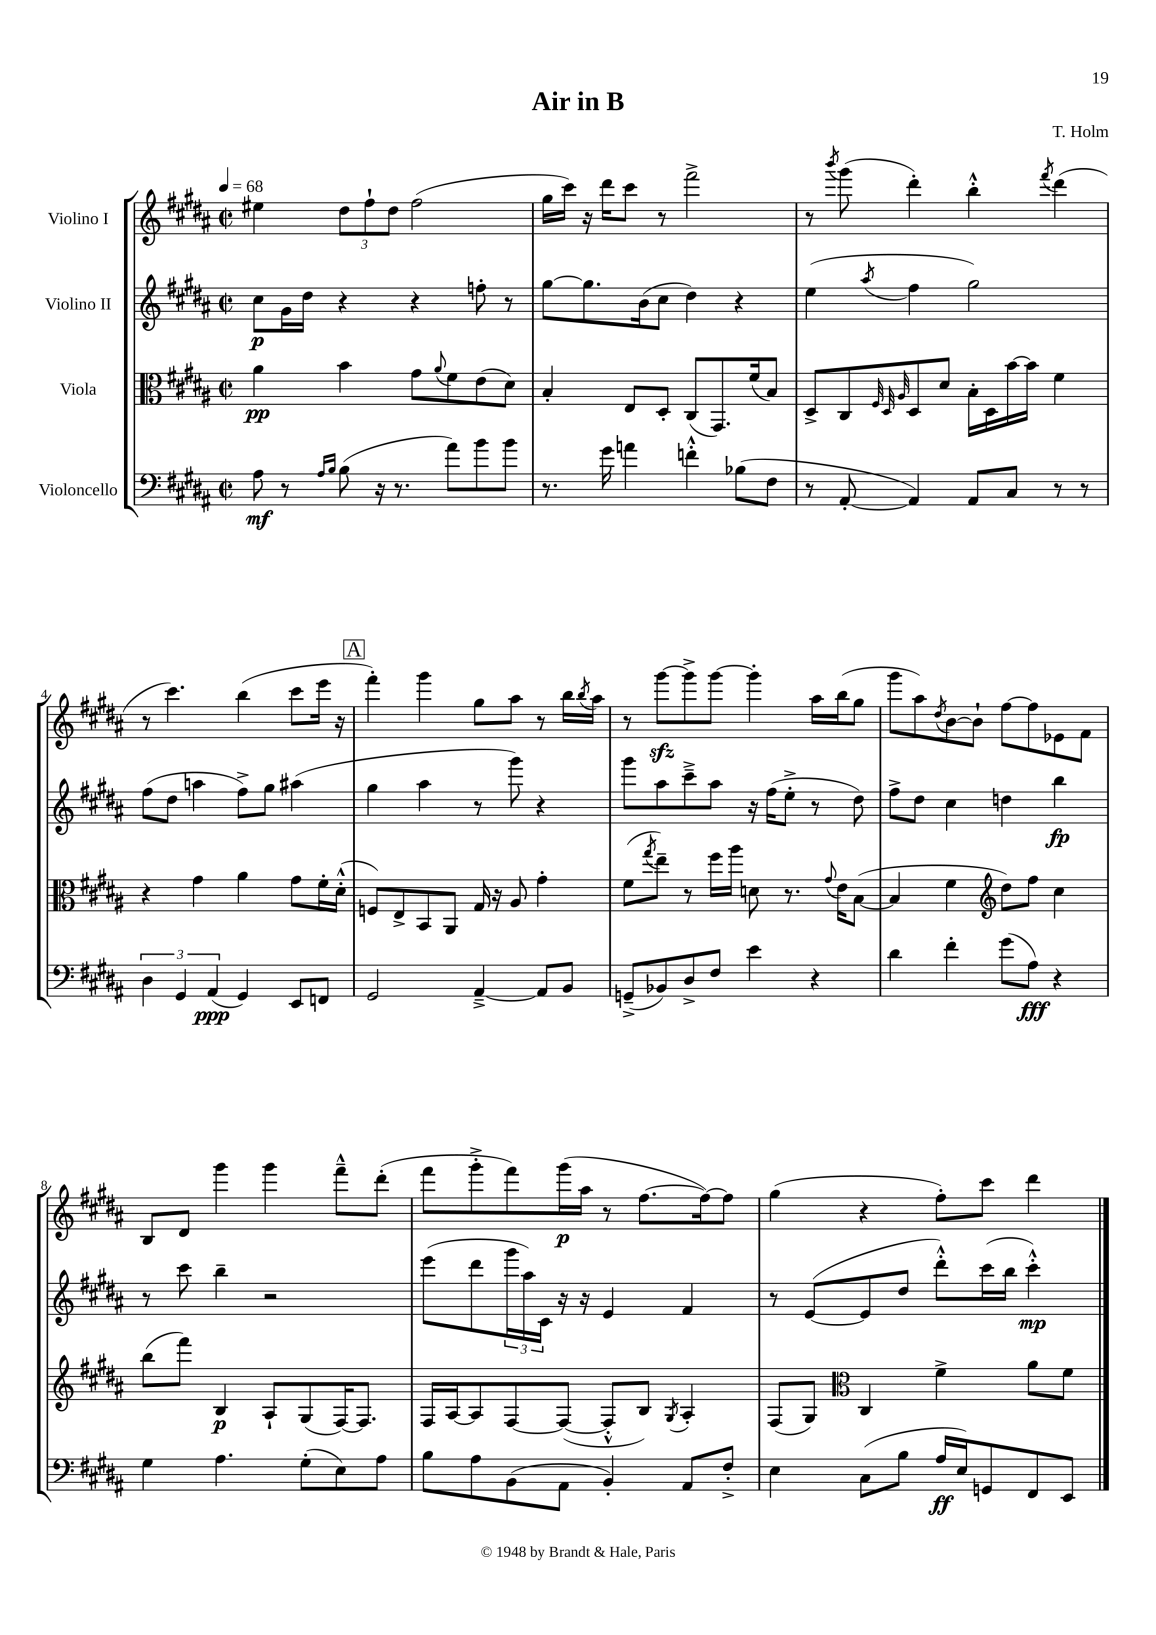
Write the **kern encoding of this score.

**kern	**kern	**kern	**kern
*staff4	*staff3	*staff2	*staff1
*clefF4	*clefC3	*clefG2	*clefG2
*k[f#c#g#d#a#]	*k[f#c#g#d#a#]	*k[f#c#g#d#a#]	*k[f#c#g#d#a#]
*M2/2	*M2/2	*M2/2	*M2/2
*met(c|)	*met(c|)	*met(c|)	*met(c|)
*MM68	*MM68	*MM68	*MM68
8A#	4a#	8cc#	4ee#
8r	.	16g#	.
.	.	16dd#	.
16qqA#	.	.	.
16qqB	.	.	.
(8B	4b	4r	12dd#
.	.	.	12ff#`
16r	.	.	.
.	.	.	12dd#
8.r	.	.	.
.	8g#	4r	(2ff#
.	8qqa#	.	.
8a#)	8f#	.	.
8b	(8e	8ff'	.
8b	8d#)	8r	.
=	=	=	=
8.r	4B'	[8gg#	16gg#
.	.	.	16ccc#)
.	.	8.gg#]	16r
16g#	.	.	16ddd#
4a	8E	.	8ccc#
.	.	(16b	.
.	8D#'	8cc#	8r
4f'^^	(8C#	4dd#)	2fff#^
.	8.GG#)	.	.
(8B-	.	4r	.
.	(16f#	.	.
8F#	8B)	.	.
=	=	=	=
8r	8D#^	(4ee	8r
.	.	.	8qbbb
[8AA#'	8C#	.	(8ggg#
.	32qqF#	.	.
.	32qqD#	.	.
.	32qqA#	8qaa#	.
4AA#])	8D#	4ff#	4ddd#')
.	8d#	.	.
8AA#	16B'	2gg#)	4bb'^^
.	16D#	.	.
8C#	[16b	.	.
.	16b]	.	.
.	.	.	8qfff#
8r	4f#	.	(4ddd#
8r	.	.	.
=	=	=	=
6D#	4r	(8ff#	8r
.	.	8dd#	4.ccc#)
6GG#	.	.	.
.	4g#	4aa	.
(6AA#	.	.	.
4GG#)	4a#	8ff#^)	(4bb
.	.	8gg#	.
8EE	8g#	(4aa#	8ccc#
8FF	16f#'	.	16eee
.	(16d#'^^	.	16r
=	=	=	=
2GG#	8F)	4gg#	4fff#')
.	8E^	.	.
.	8BB	4aa#	4ggg#
.	8AA#	.	.
[4AA#~^	16G#	8r	8gg#
.	16r	.	.
.	8A#	8ggg#)	8aa#
8AA#]	4g#'	4r	8r
8BB	.	.	16bb
.	.	.	8qbb
.	.	.	16aa#
=	=	=	=
(8GG~^	(8f#	8ggg#	8r
.	8qgg#	.	.
8BB-)	8ee~)	8aa#	[8ggg#
8D#^	8r	8ccc#~^	8ggg#^]
8F#	16ff#	8aa#	[8ggg#
.	16aa#	.	.
4e	8d	16r	4ggg#']
.	.	(16ff#	.
.	8.r	8ee'^	.
4r	.	8r	16aa#
.	8qqg#	.	.
.	16e	.	(16bb
.	([8B	8dd#)	8gg#
=	=	=	=
4d#	4B]	8ff#^	8ggg#
.	.	8dd#	8aa#)
.	.	.	8qdd#
4f#'	4f#	4cc#	[8b
.	.	.	8b`]
*	*clefG2	*	*
(8g#	8dd#)	4dd	[8ff#
8A#)	8ff#	.	8ff#]
4r	4cc#	4bb	8e-
.	.	.	8f#
=	=	=	=
4G#	(8bb	8r	8B
.	8fff#)	8ccc#	8d#
4.A#	4B	4bb~	4ggg#
.	8A#`	2r	4ggg#
(8G#'	(8G#	.	.
8E)	[16F#)	.	8fff#~^^
.	8.F#]	.	.
8A#	.	.	(8ddd#'
=	=	=	=
8B	16F#	(8eee	8fff#
.	[16A#	.	.
8A#	8A#]	8ddd#	8ggg#'^
(8BB	[8F#	24ggg#	8fff#)
.	.	24aa#)	.
.	.	24c#	.
8AA#	(8F#_	16r	(16ggg#
.	.	16r	16aa#
4BB')	8F#'^^]	4e	8r
.	8B)	.	[8.ff#
.	8qG#	.	.
8AA#	4A#'	4f#	.
.	.	.	16ff#_)
8F#'^	.	.	8ff#]
=	=	=	=
4E	(8F#	8r	(4gg#
.	8G#)	([8e	.
*	*clefC3	*	*
(8C#	4C#	8e]	4r
8B	.	8dd#	.
16A#	4f#^	8ddd#'^^)	8ff#')
16E)	.	.	.
8GG	.	(16ccc#	8ccc#
.	.	16bb	.
8FF#	8a#	4ccc#'^^)	4ddd#
8EE	8f#	.	.
==	==	==	==
*-	*-	*-	*-
